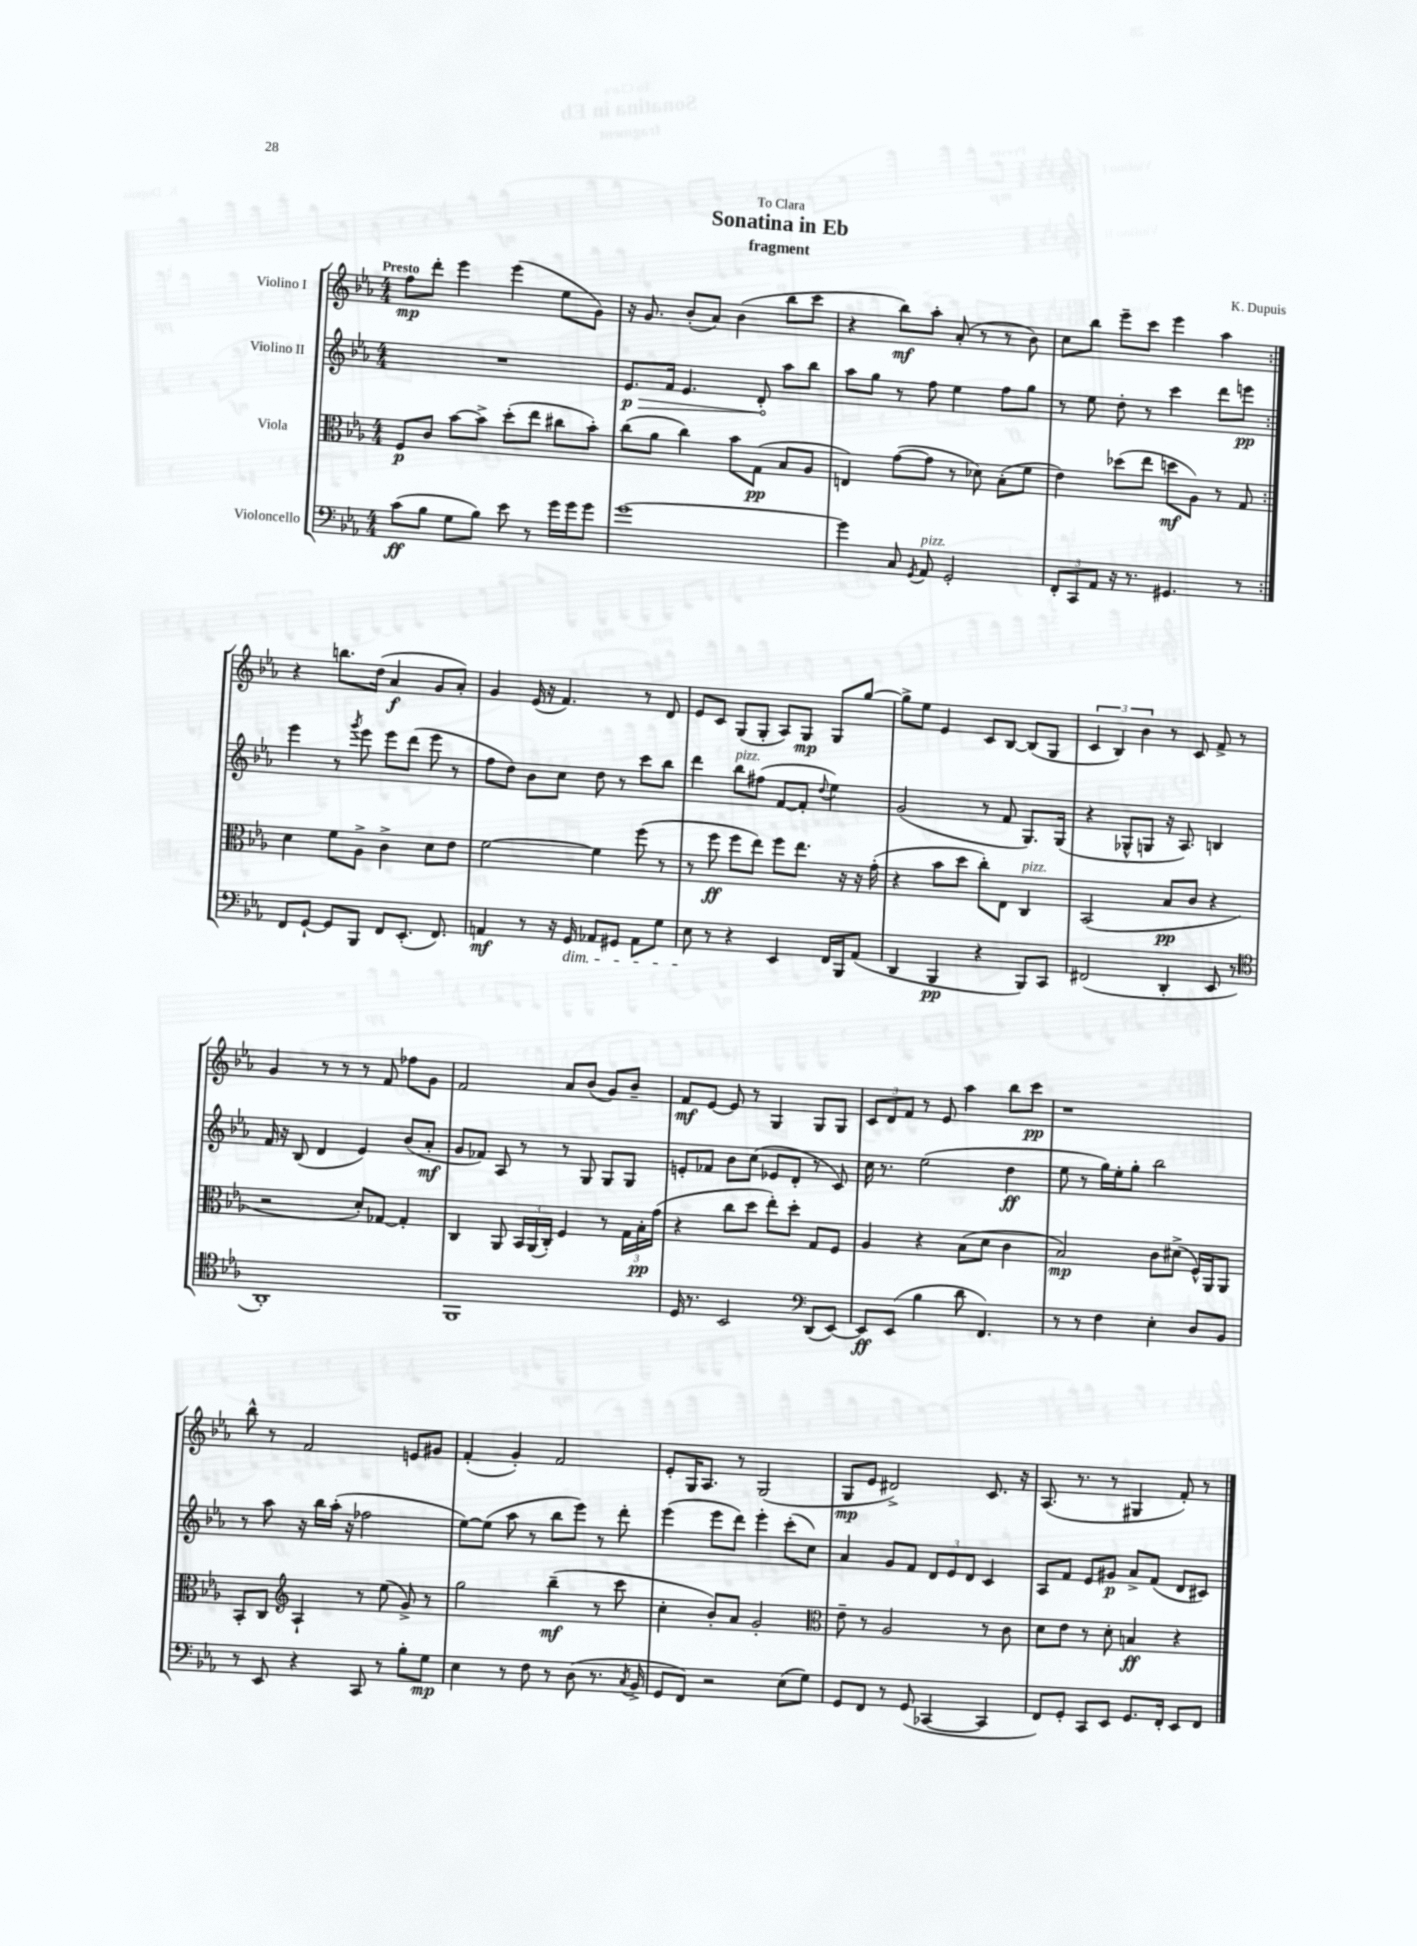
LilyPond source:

\header { title = "Sonatina in Eb" composer = "K. Dupuis" subtitle = "fragment" dedication = "To Clara" }
<<
\new StaffGroup <<
\new Staff = "s0" \with { instrumentName = "Violino I" } {
    \clef treble \key ees \major \numericTimeSignature \time 4/4 \tempo "Presto"
    \autoBeamOff \repeat volta 2 { f''8[\mp d'''8]-. ees'''4 ees'''4( ees''8[ g'8]) |
    r16 g'8. bes'8[-.( aes'8]) bes'4( bes''8[ c'''8] |
    r4 bes''8[\mf) aes''8]-. aes'8-.( r8 r8 bes'8) |
    c''8[ bes''8] ees'''8[-- c'''8] ees'''4 aes''4 | }
    r4 b''8.[ d''16]( aes'4\f g'8[ aes'8]-.) |
    g'4 ees'16( r16 f'4.) r8 d'8 |
    ees'8[ c'8] g8[( g8]-. aes8[) g8]\mp g8[ g''8]~ |
    g''8[-> ees''8] ees'4 c'8[ bes8]~ bes8[( g8] |
    \tuplet 3/2 { c'4 bes4) bes'4 } r8 c'8 f'8-> r8 |
    g'4 r8 r8 r8 f'8 fes''8[ g'8] |
    f'2 aes'8[ bes'8]( g'8[) bes'8]-- |
    f'8[\mf ees'8]~ ees'8 r8 g4 g8[ g8] |
    \tuplet 3/2 { c'8[ d'8 f'8] } r8 ees'8 aes''4 bes''8[ c'''8]\pp |
    r1 |
    bes''8-^ r8 f'2 e'8[ gis'8] |
    f'4-.( g'4-.) f'2 |
    ees'8[-. g16 aes8.] r8 g2( |
    g8[\mp ees'8] dis'2->) c'8. r16 |
    aes8.( r8. r8 gis4 f'8-.) r8 \bar "|." |
}
\new Staff = "s1" \with { instrumentName = "Violino II" } {
    \clef treble \key ees \major \numericTimeSignature \time 4/4
    \autoBeamOff \repeat volta 2 { R1 |
    \once \override Hairpin.circled-tip = ##t ees'8.[\p\> f'16] ees'4. d'8-.\! aes''8[ bes''8] |
    aes''8[ g''8] r8 f''8 ees''4 f''8[ g''8] |
    r8 ees''8 d''8-. r8 c'''4 d'''8[ e'''8]\pp | }
    ees'''4 r8 \acciaccatura { g'''8 } ees'''8 ees'''8[ d'''8]( ees'''8 r8 |
    f''8[ d''8]) bes'8[ c''8] d''8 r8 c'''8[ bes''8] |
    d'''4 bes''8[^\markup { \italic "pizz." } fis''8]( f'8[~ f'8]-. \appoggiatura { d''8 } ees''4) |
    g'2( r8 f'8 g8.[) g16]( |
    r4 ges8[-^ g8] r16 aes8.) b4 |
    f'16 r16 bes8( d'4 ees'4) bes'8[( aes'8]-.\mf |
    g'8[ fes'8]) aes8 r8 r8 g8 g8[ g8] |
    e'8[-. fes'8] bes'8[ c''8]( ees'8[ d'8]-. r8 c'8) |
    c''16 r8. ees''2( d''4\ff |
    ees''8 r8 g''16[) ees''16-. g''8]-. bes''2 |
    r8 aes''8 r16 bes''16[ aes''16]-.( r16 fes''2 |
    ees''8[~) ees''8]( aes''8 r8 bes''8[ ees'''8]) r8 d'''8-. |
    ees'''4( ees'''8[ d'''8]) ees'''4-. c'''8[-.( c''8]) |
    aes'4 g'8[ f'8] \tuplet 3/2 { d'8[ ees'8 d'8] } c'4 |
    aes8[ f'8] ees'8[ gis'8]\p aes'8[-> f'8]( d'8[ cis'8]) \bar "|." |
}
\new Staff = "s2" \with { instrumentName = "Viola" } {
    \clef alto \key ees \major \numericTimeSignature \time 4/4
    \autoBeamOff \repeat volta 2 { f8[\p c'8] bes'8[~ bes'8]-> d''8[-.( ees''8] cis''8[ bes'8]-.) |
    c''8[( aes'8] c''4) bes'8[ g8]\pp( bes8[ aes8] |
    e4) g'8[~( g'8] r8 des'8) bes8[-.( f'8] |
    ees'4) des''8[( ees''8] d''8[\mf aes8]) r8 g8 | }
    d'4 f'8[ aes8]-> c'4-> d'8[ ees'8] |
    f'2~ f'4 f''8( r8 |
    r8 f''8\ff f''8[ ees''8]) f''8[ ees''8.] r16 r16 g'16-.( |
    r4 bes'8[ d''8] c''8[-.) ees8] c4^\markup { \italic "pizz." } |
    bes,2( bes8[\pp c'8] r4 |
    r2 d'8[-.) ges8]~ ges4-. |
    c4 aes,8 \tuplet 3/2 { bes,16[ aes,16( c16]-.) } f4 r8 \tuplet 3/2 { g16[ bes16-.\pp g'16]( } |
    r4 c''8[ d''8] ees''8[-.) d''8]-. g8[ f8] |
    aes4 r4 bes8[( d'8] c'4 |
    bes2\mp) c'8[ dis'8]->( f16[-^) aes,16 aes,8] |
    bes,8[-. c8] \clef treble aes4-! r8 ees''8( g'8->) r8 |
    g''2 bes''4--\mf( r8 c'''8 |
    c''4-. bes'8[-.) aes'8] g'2-. |
    \clef alto ees'8-- r8 aes2 r8 c'8 |
    d'8[ ees'8] r8 d'8-. b4\ff r4 \bar "|." |
}
\new Staff = "s3" \with { instrumentName = "Violoncello" } {
    \clef bass \key ees \major \numericTimeSignature \time 4/4
    \autoBeamOff \repeat volta 2 { c'8[\ff( bes8] g8[ bes8]) ees'8 r8 g'16[ g'16 g'8] |
    g'1~ |
    g'4 c8 \acciaccatura { g,8 } aes,8^\markup { \italic "pizz." } g,2-. |
    \tuplet 3/2 { f,8[-. c,8 aes,8] } r16 r8. gis,4. r8 | }
    f,8[ g,8]~-! g,8[ bes,,8] f,8[ ees,8.]-.( f,8.) |
    a,4\mf r8 r16 g,16\dim aes,8[ gis,8] aes,8[ g8] |
    ees8\! r8 r4 ees,4 f,16[ bes,,16 aes,8]( |
    d,4 bes,,4\pp r4 bes,,8[) c,8] |
    fis,2( d,4-. ees,8 r8 |
    \clef tenor aes,1-.) |
    f,1 |
    d16 r8. bes,2 \clef bass d,8[( ees,8]~) |
    ees,8[\ff ees,8]( bes4 d'8 f,4.) |
    r8 r8 f4 ees4-. d8[ bes,8] |
    r8 ees,8 r4 c,8 r8 bes8[-. g8]\mp |
    ees4 r8 f8 r8 d8( r8. \acciaccatura { c8 } bes,16-> |
    g,8[ f,8]) r2 ees8[( g8]) |
    g,8[ f,8] r8 g,8( ces,4~ ces,4 |
    f,8[) g,8]-. c,8[ ees,8] g,8.[ f,16]-. ees,8[ f,8] \bar "|." |
}
>>
>>
\layout { \context { \Score \remove "Bar_number_engraver" } }
